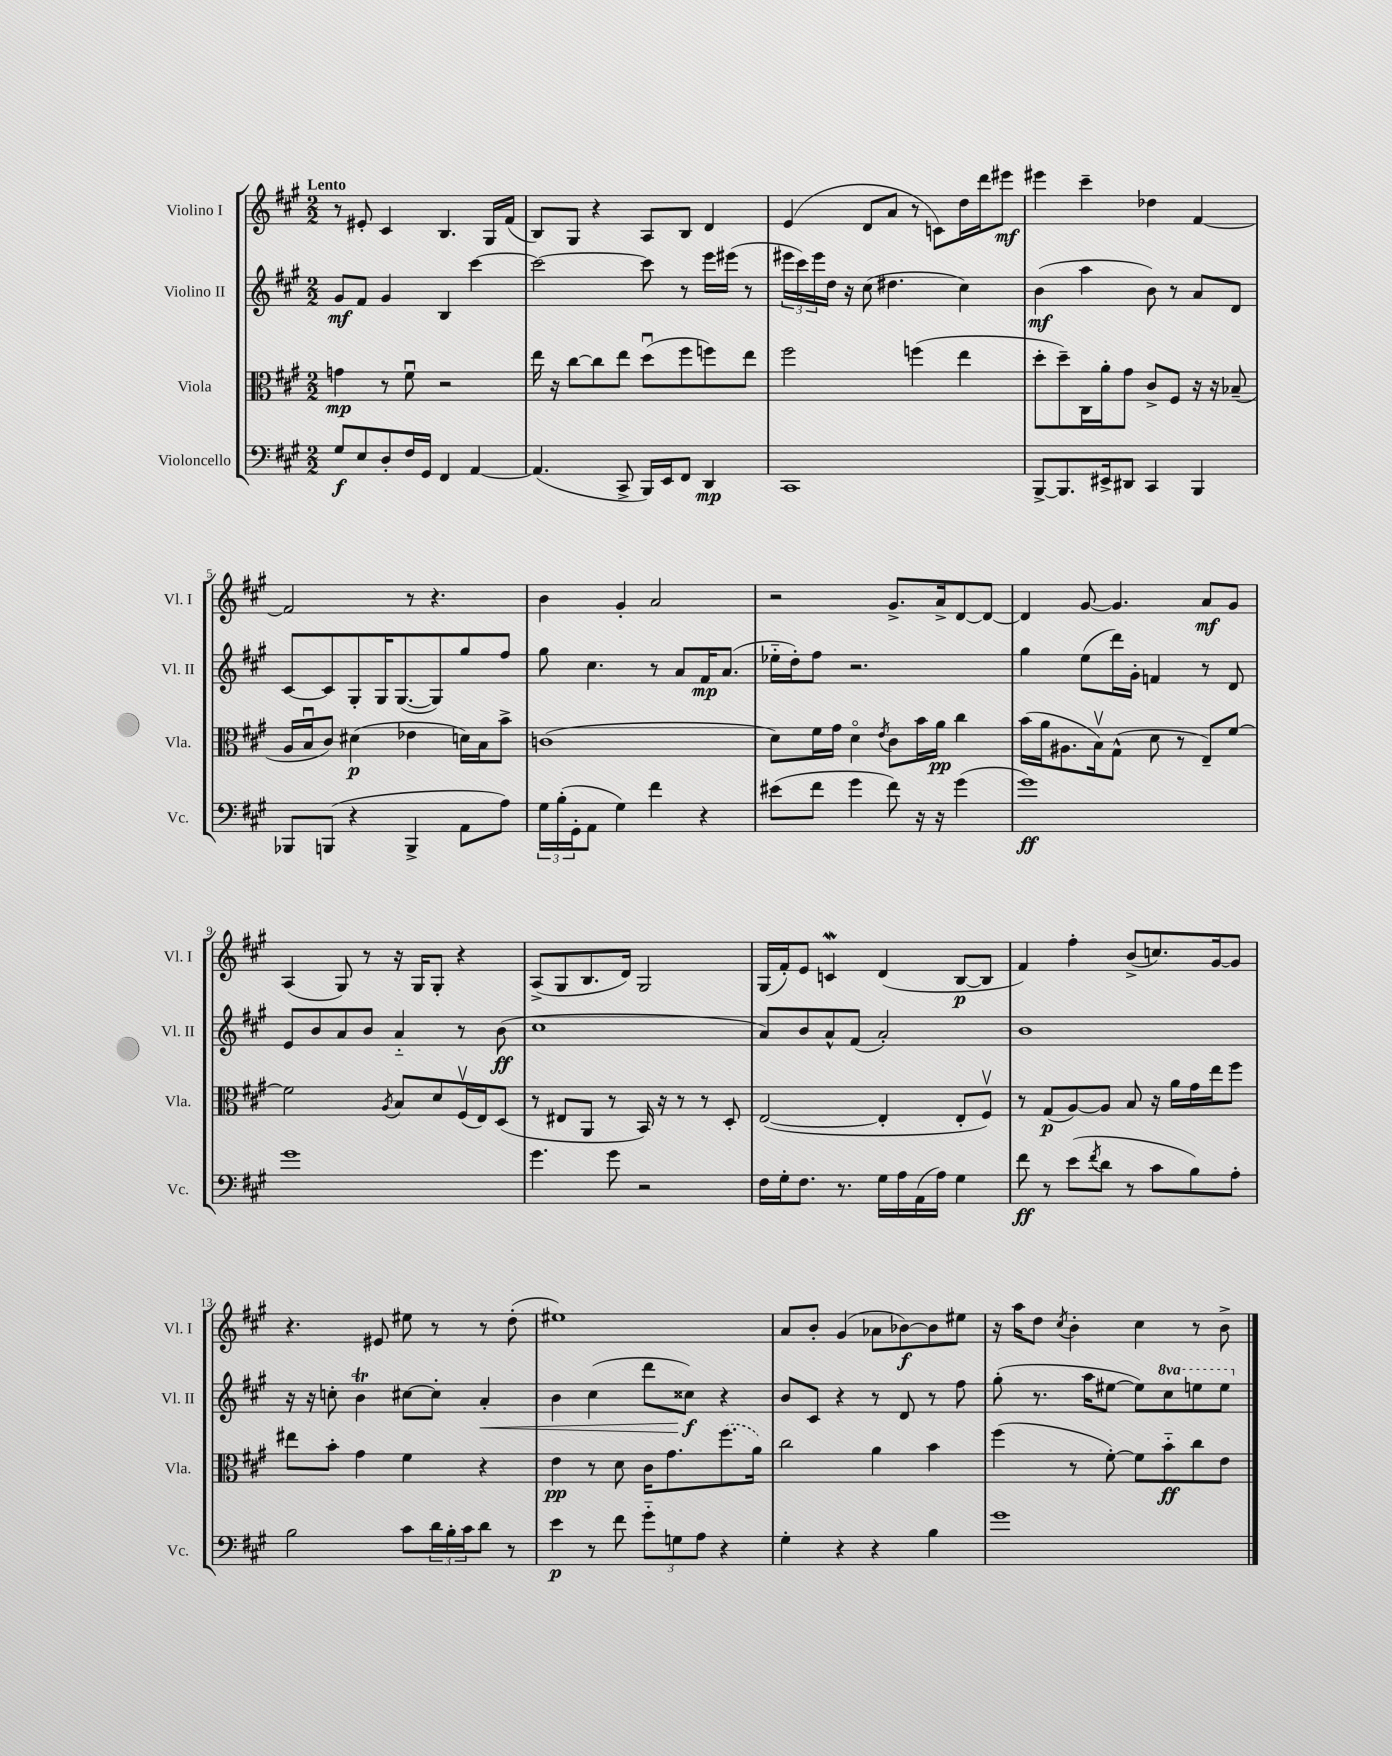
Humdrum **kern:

**kern	**kern	**kern	**kern
*staff4	*staff3	*staff2	*staff1
*clefF4	*clefC3	*clefG2	*clefG2
*k[f#c#g#]	*k[f#c#g#]	*k[f#c#g#]	*k[f#c#g#]
*M2/2	*M2/2	*M2/2	*M2/2
8G#	4g	8g#	8r
8E	.	8f#	8e#'
8D'	8r	4g#	4c#
16F#	8f#u	.	.
16GG#	.	.	.
4FF#	2r	4B	4.B
[4AA	.	[4ccc#	.
.	.	.	16G#
.	.	.	(16f#
=	=	=	=
(4.AA]	16ee	2ccc#_	8B)
.	16r	.	.
.	[8cc#	.	8G#
.	8cc#]	.	4r
8CC#^	8ee	.	.
16BBB)	(8ddu	8ccc#]	8A
16EE	.	.	.
8FF#	8ff#	8r	8B
4DD	8ff)	16eee	4d
.	.	(16eee#	.
.	8ee	8r	.
=	=	=	=
1CC#	2ff#	24eee#	(4e
.	.	24ccc#)	.
.	.	24eee#	.
.	.	16dd	.
.	.	16r	.
.	.	(8cc#	8d
.	.	4.dd#	8a
.	(4ff	.	8r
.	.	.	8c)
.	4ee	4cc#)	16dd
.	.	.	16ddd
.	.	.	8eee#
=	=	=	=
[8BBB^	8dd'	(4b	4eee#
8.BBB]	8dd~)	.	.
.	16C#	4aa	4ccc#~
16EE#^	16a'	.	.
8DD#	8g#	.	.
4CC#	8c#^	8b)	4dd-
.	8F#	8r	.
4BBB	16r	8a	[4f#
.	16r	.	.
.	(8B-~	8d	.
=	=	=	=
8BBB-	16A	[8c#	2f#]
.	16Bu	.	.
(8BBB	8c#)	8c#]	.
4r	(4d#	8G#'	.
.	.	16G#	.
.	.	([8.G#	.
4BBB^	4e-	.	8r
.	.	8G#])	4.r
8AA	16d)	8gg#	.
.	16B	.	.
8A)	8b^	8ff#	.
=	=	=	=
24G#	(1c	8gg#	4b
(24B'	.	.	.
24GG#'	.	.	.
8AA	.	4.cc#	.
4G#)	.	.	4g#'
4f#	.	8r	2a
.	.	8a	.
4r	.	16f#	.
.	.	(8.a	.
=	=	=	=
(8e#	8d)	16ee-'~	2r
.	.	16dd')	.
8f#	16f#	8ff#	.
.	16g#	.	.
4g#	4do	2.r	.
.	8qe	.	.
8f#)	8c#	.	8.g#^
16r	16b	.	.
16r	16a	.	16a^
(4g#	4cc#	.	[8d
.	.	.	8d_
=	=	=	=
1g#)	(16b	4gg#	4d]
.	16a	.	.
.	8.A#	.	.
.	.	(8ee	[8g#
.	16Bv)	.	.
.	(8G#^^	16ddd)	4.g#]
.	.	16g#'	.
.	8d	4f	.
.	8r	.	.
.	8E~)	8r	8a
.	[8f#	8d	8g#
=	=	=	=
1g#	2f#]	8e	(4A
.	.	8b	.
.	.	8a	8G#)
.	.	8b	8r
.	8qA	.	.
.	8B	4a'~	16r
.	.	.	16G#
.	8d	.	8G#'
.	(16F#v	8r	4r
.	16E)	.	.
.	(8D	(8b	.
=	=	=	=
4.g#	8r	1cc#	(8A^
.	8E#	.	8G#
.	8AA	.	8.B
8g#	8r	.	.
.	.	.	16d)
2r	16BB)	.	2G#
.	16r	.	.
.	8r	.	.
.	8r	.	.
.	8D'	.	.
=	=	=	=
16F#	([2E	8a)	(16G#
16G#'	.	.	16f#')
8.F#	.	8b	8e
.	.	8a^^	4c
8.r	.	.	.
.	.	(8f#	.
16G#	4E']	2a')	(4d
16A	.	.	.
(16AA	.	.	.
16A)	.	.	.
4G#	8E'	.	[8B
.	8F#v)	.	8B]
=	=	=	=
8f#	8r	1b	4f#)
8r	(8G#	.	.
(8e	[8A)	.	4ff#'
8qf#	.	.	.
8d	8A]	.	.
8r	8B	.	(8b^
8c#	16r	.	8.cc)
.	16a	.	.
8B)	16g#	.	.
.	16ee	.	[16g#
8A'	8ff#	.	8g#]
=	=	=	=
2B	8ee#	16r	4.r
.	.	16r	.
.	8b'	8cc'	.
.	4g#	4b	.
.	.	.	8e#
8c#	4f#	[8cc#	8ee#
24d	.	8cc#']	8r
24B'	.	.	.
24c#	.	.	.
8d	4r	4a'	8r
8r	.	.	(8dd'
=	=	=	=
4e	4e	4b	1ee#)
8r	8r	(4cc#	.
8f#	8d	.	.
12g#'~	16c#	8ddd	.
.	8.g#	.	.
12G	.	.	.
.	.	8cc##)	.
12A	.	.	.
4r	(8.ff#	4r	.
.	16a)	.	.
=	=	=	=
4G#'	2cc#	8b	8a
.	.	8c#	8b'
4r	.	4r	(4g#
4r	4a	8r	8a-
.	.	8d	[8b-)
4B	4b	8r	8b-]
.	.	8ff#	8ee#
=	=	=	=
1g#	(4ff#	(8gg#'	16r
.	.	.	16aa
.	.	8.r	8dd
.	.	.	8qcc#
.	8r	.	4b'
.	.	16aa	.
.	[8f#')	[8ee#	.
.	8f#]	8ee#])	4cc#
.	8b'~	8ccc#	.
.	8cc#	8eee	8r
.	8e	8eee	8b^
==	==	==	==
*-	*-	*-	*-
